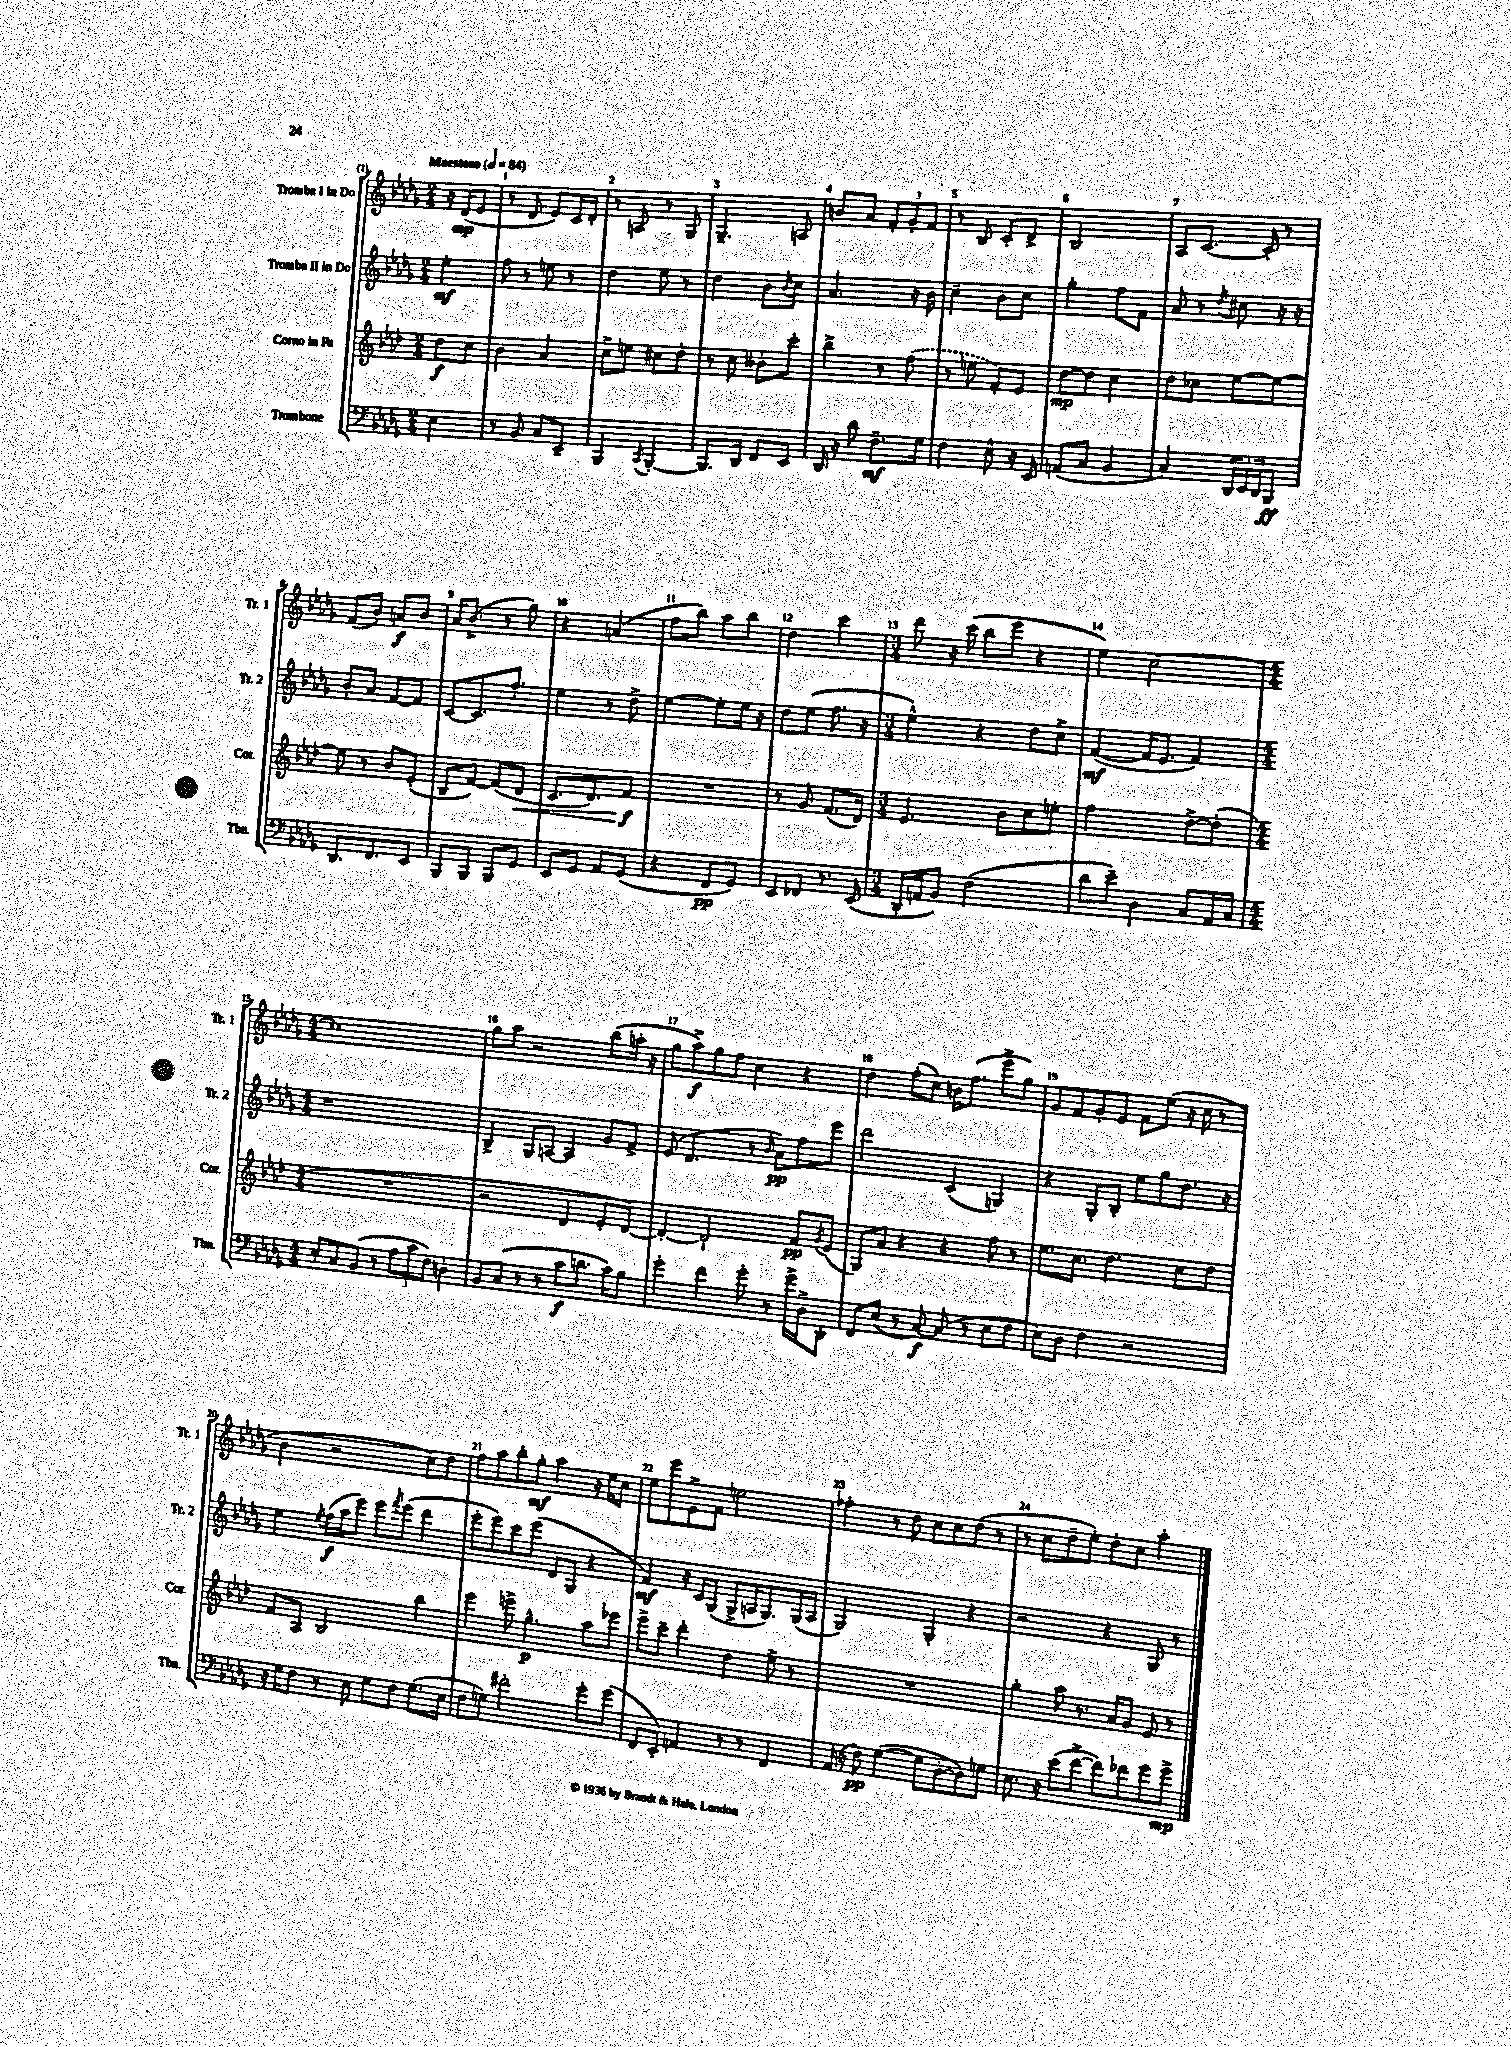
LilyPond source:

<<
\new StaffGroup <<
\new Staff = "s0" \with { instrumentName = "Tromba I in Do" shortInstrumentName = "Tr. 1" } {
    \clef treble \key des \major \numericTimeSignature \time 2/4 \partial 4 \tempo "Maestoso" 4 = 84
    r16 des'16\mp( ees'8 |
    r8 des'8 ees'8) c'16 des'16-. |
    r8 a8 r8 ges8 |
    ges4.-- a8 |
    b'8 aes'8 \tuplet 3/2 { f'8-. ges'8-. f'8 } |
    r8 bes8 c'8-. des'8-> |
    bes2 |
    aes8 c'8.~ c'16-. r8 |
    f'8( bes'8) a'8\f bes'8 |
    aes'16 bes'8.->( r8 ges''8) |
    r4 a'4( |
    f''8 bes''8) aes''8 bes''8 |
    des''4 c'''4 |
    \numericTimeSignature \time 3/4 des'''8 r16 c'''16( bes''8 ees'''8 r4 |
    ees''4) c''2~ |
    \numericTimeSignature \time 4/4 c''1 |
    ges''8 aes''8 r2 bes''8( a''16-. r16 |
    ges''8 aes''8->\f) ges''8 f''8 c''4 r4 |
    des''4 f''8-.( c''8) b'16 f''8.( ees'''8-> ges''8) |
    ges'8 f'8 ges'8-. ees'8 f'8 ees''8( r16 c''16 r8 |
    bes'4 r2 c''8) des''8 |
    f''8 aes''8 bes''8-. ges''8-.\mf aes''4 r16 ees''16 c''8 |
    ees''8 ees'''8 ees'8-> f'8 e''2 |
    fes''4-. r8 des''8 c''8 c''8 des''8( r8 |
    r8 c''8 des''8-- ees''8-.) des''8-. c''8 aes''4-. \bar "|." |
}
\new Staff = "s1" \with { instrumentName = "Tromba II in Do" shortInstrumentName = "Tr. 2" } {
    \clef treble \key des \major \numericTimeSignature \time 2/4 \partial 4
    ees''4-.\mf |
    f''8 r8 e''8 r8 |
    des''4 ees''8 r8 |
    des''4 bes'8 \acciaccatura { bes'8 } c''8 |
    aes'4. r16 bes'16 |
    c''4-- bes'8 c''8 |
    ges''4-. f''8 f'8 |
    aes'8 r8 \acciaccatura { des''8 } cis''8 r16 r16 |
    bes'8-. aes'8 f'8~ f'8 |
    c'8~ c'8. f''8.-. |
    ees''4 r8 des''8-> |
    ees''4~ ees''8-. ees''16 r16 |
    des''8 ees''8( f''8. r16 |
    \numericTimeSignature \time 3/4 ees''4-^) r4 des''8 c''8-> |
    f'4~\mf( f'16 ees'8. f'4) |
    \numericTimeSignature \time 4/4 r1 |
    bes4-> ges8 a8~ a4 ges'8 f'8-> |
    ees'8( des'4. r8 \grace { bes'16 } aes'8\pp) f''8 ees'''8 |
    des'''2 c'4( g4) |
    r4 ges8-. bes8-. ees''8 ges''8 des''8. r16 |
    ees''4 \acciaccatura { ees''8 } f''16\f( aes''16 ees'''8) ees'''8 \acciaccatura { f'''8 } ees'''8( des'''4 |
    ees'''8-. ees'''8) c'''8 ees'''8( des'8 ges8 r4 |
    f'4\mf) r16 c'16 ges8( ges8-> a16 ges8.) ges16( a16 |
    ges2) ges4-. r4 |
    r2 r4 ges8 r8 \bar "|." |
}
\new Staff = "s2" \with { instrumentName = "Corno in Fa" shortInstrumentName = "Cor." } {
    \clef treble \key aes \major \numericTimeSignature \time 2/4 \partial 4
    des''8\f c''8 |
    bes'4 aes'4 |
    c''8-> e''8 cis''8 des''8-. |
    r8 c''8 beses'8-. c'''8-. |
    bes''4-> r8 \once \slurDashed f''8( |
    r8 e''8 f'8-.) ees'8 |
    des''8~\mp des''8 c''4 |
    des''8 ces''8 ees''8~ ees''8~ |
    ees''8 r8 bes'8 ees'8-.( |
    bes8 f'8~) f'8( des'8\< |
    c'8. des'8.) f'8\f\! |
    R2 |
    r8 g'8 f'8.( des'16) |
    \numericTimeSignature \time 3/4 ees'4. bes'8 c''8 e''8-. |
    f''2 des''8~-> des''8-.( |
    \numericTimeSignature \time 4/4 R1 |
    r2 des'4 ees'8-. des'8~) |
    des'4~-. des'2-! f'8\pp \acciaccatura { g'8 } ees'8( |
    g8) aes'8 r4 r4 f''8 r8 |
    ees''8. c''8. des''4. c''8 des''8 |
    f'8 aes8 bes2 bes''4 |
    ees'''4 e'''8-> g''4.-^\p aes''8 ees'''8 |
    ees'''8-> c'''8-- des'''4-. des''4 ees''8-> r8 |
    R1 |
    g''4-. aes''8 r8. aes'16 g'8 ees'8 r8 \bar "|." |
}
\new Staff = "s3" \with { instrumentName = "Trombone" shortInstrumentName = "Tbn." } {
    \clef bass \key des \major \numericTimeSignature \time 2/4 \partial 4
    ees4 |
    r8 bes,8 c8 ees,8-- |
    bes,,4 \acciaccatura { c,8 } bes,,4~-. |
    bes,,8. des,16 f,8 ees,8 |
    des,16 r16 des'8 f8.--\mf ges16 |
    f4 ees8-^ r16 ees,16 |
    a,8( c8 bes,4 |
    c4) \tuplet 3/2 { des,16 ees,16 des,16 } bes,,8\ff |
    des,8. f,8. ees,8 |
    bes,,8 bes,,8 bes,,8 ges,8 |
    ees,8 ges,8 aes,8 ges,8( |
    r4 f,8\pp ges,8) |
    ees,8 fes,8 r8. ees,16( |
    \numericTimeSignature \time 3/4 des,16-. a,16 bes,8) f2( |
    des'8 ees'8--) des4 c8 aes,16 c16 |
    \numericTimeSignature \time 4/4 ees8-. c8 bes,8( r8 \tuplet 3/2 { aes8 c'8 f8) } d4-. |
    bes,8 c8( r8 r8 c'8\f d'8. c'16) bes8 |
    ges'4-. f'4 ges'8-. r8 ges'16-> des16-> des,8-. |
    f,8 ees8( r8 c8~\f) c8( r8 ees8 f8 |
    ees8) des8 f4 r2 |
    r16 ges16 f8 r8 ees8 ges8 f8 ges8.( ees16 |
    f8 g8) fis'2-. ges'8-. ges'8( |
    f,8 ees,8-.) a,4 r8 r8 f,4 |
    aes,16( r16 f8\pp) ges4~( ges8 des8~-. des8) g8 |
    ees8. r16 ees'8( f'8~-> f'8) fes'8 ges'8 ges'8->\mp \bar "|." |
}
>>
>>
\layout { \context { \Score \override BarNumber.break-visibility = ##(#f #t #t) barNumberVisibility = #all-bar-numbers-visible } }
